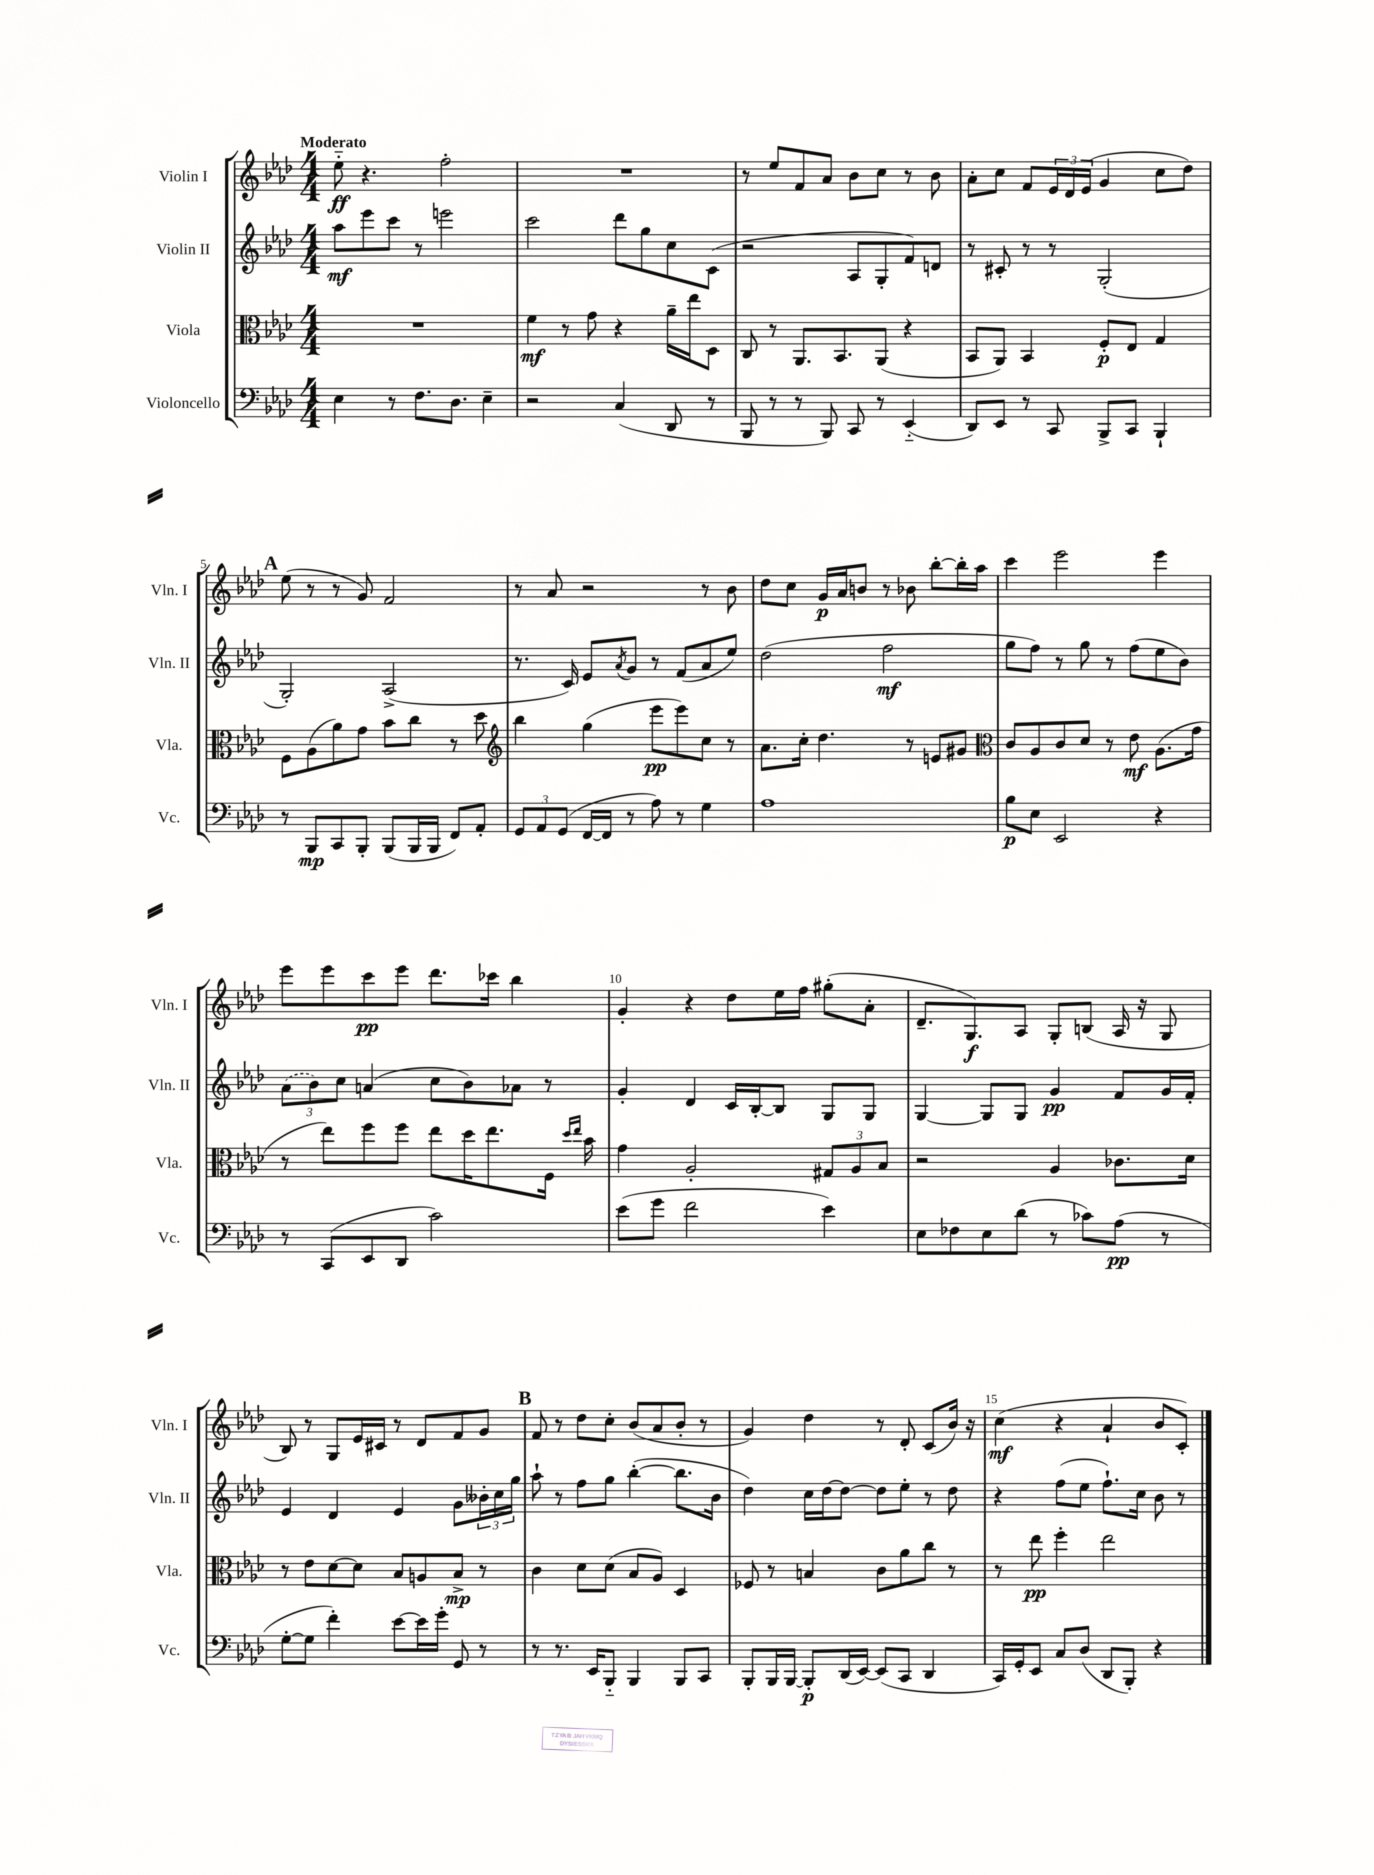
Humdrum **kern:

**kern	**kern	**kern	**kern
*staff4	*staff3	*staff2	*staff1
*clefF4	*clefC3	*clefG2	*clefG2
*k[b-e-a-d-]	*k[b-e-a-d-]	*k[b-e-a-d-]	*k[b-e-a-d-]
*M4/4	*M4/4	*M4/4	*M4/4
4E-	1r	8aa-	8ee-'~
.	.	8eee-	4.r
8r	.	8ccc	.
8.F	.	8r	.
.	.	2eee	2ff'
8.D-	.	.	.
4E-~	.	.	.
=	=	=	=
2r	4f	2ccc	1r
.	8r	.	.
.	8g	.	.
(4C	4r	8ddd-	.
.	.	8gg	.
8DD-	16a-~	8cc	.
.	16ee-	.	.
8r	8D-	(8c	.
=	=	=	=
8BBB-	8C	2r	8r
8r	8r	.	8ee-
8r	8.AA-	.	8f
8BBB-)	.	.	8a-
.	8.BB-	.	.
8CC	.	8A-	8b-
8r	(8AA-	8G'	8cc
(4EE-'~	4r	8f)	8r
.	.	8d	8b-
=	=	=	=
8DD-)	8BB-	8r	8a-'
8EE-	8AA-)	8c#'	8cc
8r	4BB-	8r	8f
8CC	.	8r	24e-
.	.	.	24d-
.	.	.	(24e-
8BBB-^	8F'	(2G'	4g
8CC	8E-	.	.
4BBB-`	4G	.	8cc
.	.	.	8dd-)
=	=	=	=
8r	8F	2G')	(8ee-
8BBB-	(8A-	.	8r
8CC	8a-)	.	8r
8BBB-'	8g	.	8g)
(8BBB-	8b-	(2A-^	2f
16BBB-	8cc	.	.
16BBB-	.	.	.
8FF)	8r	.	.
8AA-'	8dd-	.	.
=	=	=	=
*	*clefG2	*	*
12GG	4bb-	8.r	8r
12AA-	.	.	.
.	.	.	8a-
(12GG	.	.	.
.	.	16c)	.
[16FF	(4gg	8e-	2r
16FF]	.	.	.
.	.	8qa-	.
8r	.	8g	.
8A-)	8eee-	8r	.
8r	8eee-)	(8f	.
4G	8cc	8a-	8r
.	8r	8ee-)	8b-
=	=	=	=
1A-	8.a-	(2dd-	8dd-
.	.	.	8cc
.	16cc'	.	.
.	4.dd-	.	16g
.	.	.	16a-
.	.	.	8b
.	.	2ff	8r
.	8r	.	8b-
.	8e	.	[8bb-'
.	8g#	.	16bb-']
.	.	.	16aa-
=	=	=	=
*	*clefC3	*	*
8B-	8c	8gg	4ccc
8E-	8A-	8ff)	.
2EE-	8c	8r	2eee-
.	8d-	8gg	.
.	8r	8r	.
.	8e-	(8ff	.
4r	(8.A-	8ee-	4eee-
.	.	8b-)	.
.	16g	.	.
=	=	=	=
8r	8r	(12a-	8eee-
.	.	12b-)	.
(8CC	8ee-)	.	8eee-
.	.	12cc	.
8EE-	8ff	(4a	8ccc
8DD-	8ff	.	8eee-
2c)	8ee-	8cc	8.ddd-
.	16dd-	8b-)	.
.	8.ee-	.	16ccc-
.	.	8a-	4bb-
.	16F	8r	.
.	16qqdd-	.	.
.	16qqee-	.	.
.	16b-	.	.
=	=	=	=
(8e-	4g	4g'	4g'
8g	.	.	.
2f	2A-'	4d-	4r
.	.	16c	8dd-
.	.	[16B-'	.
.	.	8B-]	16ee-
.	.	.	16ff
4e-)	12G#	8G	(8gg#'
.	12A-	.	.
.	.	8G	8a-'
.	12B-	.	.
=	=	=	=
8E-	2r	[4G	8.d-~
8F-	.	.	.
.	.	.	8.G)
8E-	.	8G]	.
(8d-	.	8G	8A-
8r	4A-	4g	8G'
8c-)	.	.	(8B
(8A-	8.c-	8f	16A-
.	.	.	16r
8r	.	16g	8G
.	16d-	16f'	.
=	=	=	=
[8G'	8r	4e-	8B-)
8G]	8e-	.	8r
4f')	[8d-	4d-	8G
.	8d-]	.	16e-
.	.	.	16c#
[8e-	8B-	4e-	8r
16e-]	8A	.	8d-
16g'	.	.	.
8GG	8B-^	8g	8f
8r	8r	24b--'	8g
.	.	24cc	.
.	.	24gg	.
=	=	=	=
8r	4c	8aa-`	8f
8.r	.	8r	8r
.	8d-	8ff	8dd-
16EE-	.	.	.
8BBB-'~	(8d-	8gg	8cc'
4BBB-	8B-	([4bb-'	(8b-
.	8A-)	.	8a-
8BBB-	4D-	8.bb-]	8b-'
8CC	.	.	8r
.	.	16b-	.
=	=	=	=
8BBB-'	8F-	4dd-)	4g)
16BBB-	8r	.	.
[16BBB-	.	.	.
8BBB-']	4B	16cc	4dd-
.	.	[16dd-	.
(16DD-	.	8dd-_	.
[16EE-)	.	.	.
(8EE-]	8c	8dd-]	8r
8CC	8a-	8ee-'	8d-'
4DD-	8cc	8r	(8c
.	8r	8dd-	16b-)
.	.	.	16r
=	=	=	=
16CC)	8r	4r	(4cc
16GG'	.	.	.
8EE-	8ee-	.	.
8C	4ff'	(8ff	4r
(8D-	.	8ee-	.
8DD-	2ee-	8.ff`)	4a-`
8BBB-')	.	.	.
.	.	16cc	.
4r	.	8b-	8b-
.	.	8r	8c')
==	==	==	==
*-	*-	*-	*-
